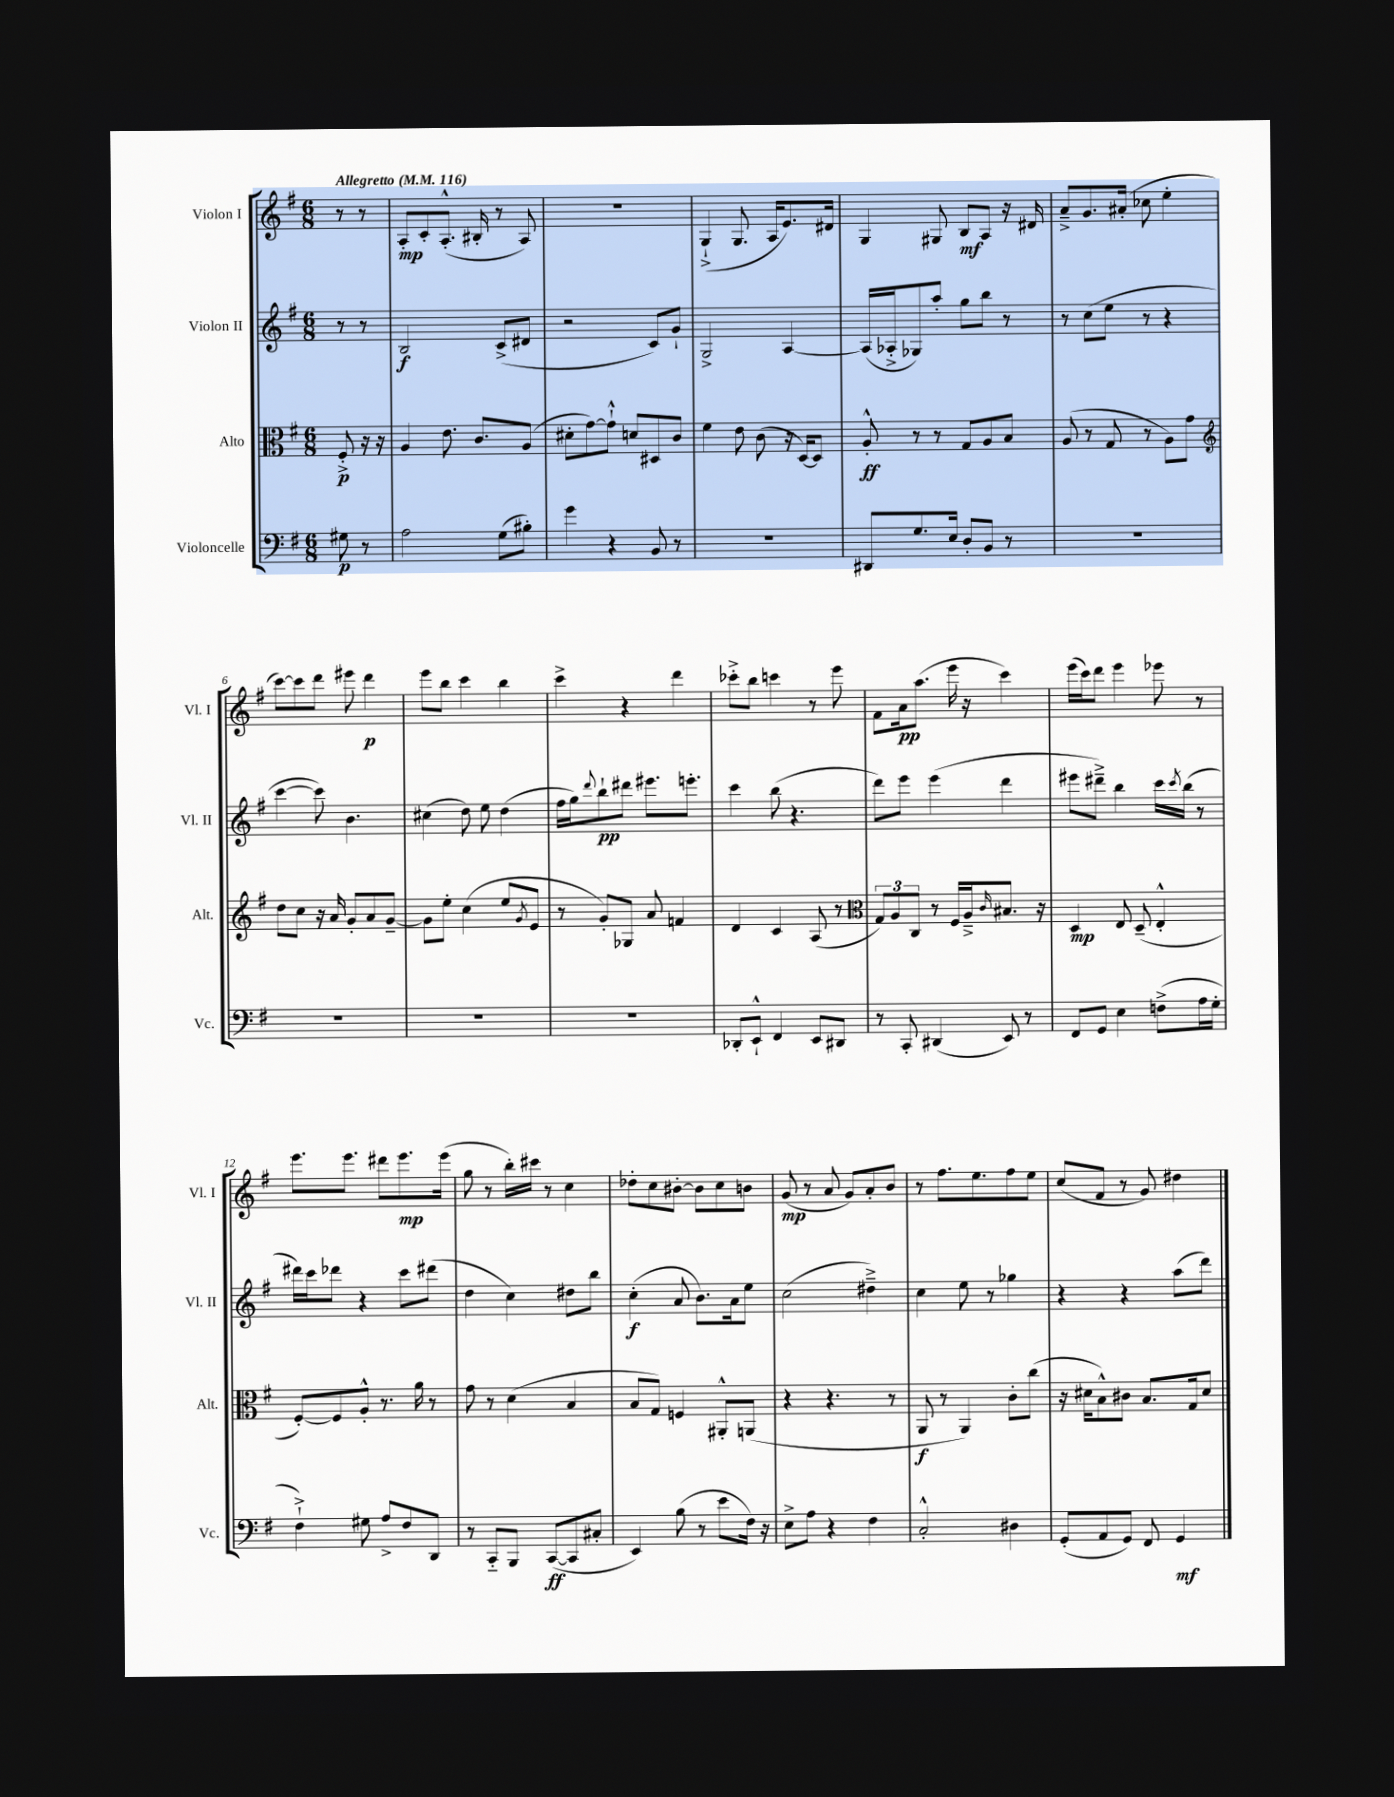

**kern	**dynam	**kern	**dynam	**kern	**dynam	**kern	**dynam
*part4	*part4	*part3	*part3	*part2	*part2	*part1	*part1
*staff4	*staff4	*staff3	*staff3	*staff2	*staff2	*staff1	*staff1
*I"Violoncelle	*	*I"Alto	*	*I"Violon II	*	*I"Violon I	*
*I'Vc.	*	*I'Alt.	*	*I'Vl. II	*	*I'Vl. I	*
*clefF4	*	*clefC3	*	*clefG2	*	*clefG2	*
*k[f#]	*	*k[f#]	*	*k[f#]	*	*k[f#]	*
*M6/8	*	*M6/8	*	*M6/8	*	*M6/8	*
*MM116	*	*MM116	*	*MM116	*	*MM116	*
=	=	=	=	=	=	=	=
!	!	!	!	!	!	!LO:TX:a:B:t=Allegretto	!
8G#X\	p	8F#'^/	p	8r	.	8r	.
8r	.	16r	.	8r	.	8r	.
.	.	16r	.	.	.	.	.
=1	=1	=1	=1	=1	=1	=1	=1
2A\	.	4A/	.	2B/	f	8A'/L	mp
.	.	.	.	.	.	8c'/	.
.	.	8.e\	.	.	.	(8.A'^^/J	.
.	.	8.c/L	.	.	.	16B#X'/	.
(8G\L	.	.	.	(8c^/L	.	8r	.
8B#X'\J)	.	(8A/J	.	8d#X/J	.	8A/)	.
=2	=2	=2	=2	=2	=2	=2	=2
4g\	.	8d#X'\L	.	2r	.	2.r	.
.	.	[8g\)	.	.	.	.	.
4r	.	8g`^^\J]	.	.	.	.	.
.	.	8dn/L	.	.	.	.	.
8BB/	.	8D#X/	.	8c/L)	.	.	.
8r	.	8c/J	.	8g`/J	.	.	.
=3	=3	=3	=3	=3	=3	=3	=3
2.r	.	4f#\	.	2G^/	.	(4G`^/	.
.	.	8e\	.	.	.	8.G/	.
.	.	(8c\	.	.	.	.	.
.	.	.	.	.	.	16A/KL	.
.	.	16r	.	[4A/	.	8.e/)	.
.	.	[16D/KL)	.	.	.	.	.
.	.	8D/J]	.	.	.	.	.
.	.	.	.	.	.	16d#X/Jk	.
=4	=4	=4	=4	=4	=4	=4	=4
8DD#X/L	.	8A'^^/	ff	(16A/LL]	.	4G/	.
.	.	.	.	16A-X'^/J	.	.	.
8.G/	.	8r	.	8G-X/)	.	.	.
.	.	8r	.	8aa'/J	.	8G#X/	.
16E/Jk	.	.	.	.	.	.	.
8D'/L	.	8G/L	.	8gg\L	.	8B/L	mf
8BB/J	.	8A/	.	8bb\J	.	8A/J	.
8r	.	8B/J	.	8r	.	16r	.
.	.	.	.	.	.	16d#X/	.
=5	=5	=5	=5	=5	=5	=5	=5
2.r	.	(8A/	.	8r	.	8a~^/L	.
.	.	8r	.	(8cc\L	.	8.g/	.
.	.	8G/	.	8ee\J	.	.	.
.	.	.	.	.	.	(16a#X'/Jk	.
.	.	8r	.	8r	.	8cc-X\	.
.	.	8A\L)	.	4r	.	4ee'\	.
.	.	8g\J	.	.	.	.	.
!!LO:LB:g=z
=6	=6	=6	=6	=6	=6	=6	=6
*	*	*clefG2	*	*	*	*	*
2.r	.	8dd\L	.	[4ccc\	.	[8ccc\L)	.
.	.	8cc\J	.	.	.	8ccc\]	.
.	.	16r	.	8ccc\])	.	8ddd\J	.
.	.	16a/	.	.	.	.	.
.	.	8g'/L	.	4.b\	.	8eee#X\	.
.	.	8a/	.	.	.	4ddd\	p
.	.	[8g~/J	.	.	.	.	.
=7	=7	=7	=7	=7	=7	=7	=7
2.r	.	8g\L]	.	(4cc#X\	.	8eee\L	.
.	.	8ee'\J	.	.	.	8bb\J	.
.	.	(4cc\	.	8dd\)	.	4ccc\	.
.	.	.	.	8ee\	.	.	.
.	.	8ee/L	.	(4dd\	.	4bb\	.
.	.	8qg/	.	.	.	.	.
.	.	8e/J	.	.	.	.	.
=8	=8	=8	=8	=8	=8	=8	=8
2.r	.	8r	.	16ff#\LL	.	4ccc^\	.
.	.	.	.	16gg\J)	.	.	.
.	.	.	.	8qqddd/	.	.	.
.	.	8g'/L)	.	8bb`\	pp	.	.
.	.	8G-X/J	.	8ddd#X\J	.	4r	.
.	.	8a/	.	8.eee#X\L	.	.	.
.	.	4fn/	.	.	.	4ddd\	.
.	.	.	.	8.eeen'\J	.	.	.
=9	=9	=9	=9	=9	=9	=9	=9
8DD-X'/L	.	4d/	.	4ccc\	.	8ccc-X'^\L	.
8EE`^^/J	.	.	.	.	.	8bb\J	.
4FF#/	.	4c/	.	(8bb\	.	4cccn\	.
.	.	.	.	4.r	.	.	.
8EE/L	.	(8A/	.	.	.	8r	.
8DD#X/J	.	8r	.	.	.	8eee\	.
=10	=10	=10	=10	=10	=10	=10	=10
*	*	*clefC3	*	*	*	*	*
8r	.	12G/L)	.	8ddd\L)	.	8f#\L	.
.	.	12A/	.	.	.	.	.
8CC'/	.	.	.	8eee\J	.	16a\k	pp
.	.	12C/J	.	.	.	.	.
.	.	.	.	.	.	(8.aa\J	.
(4DD#X/	.	8r	.	(4eee\	.	.	.
.	.	16F#/LL	.	.	.	16eee\	.
.	.	16A~^/J	.	.	.	16r	.
.	.	16qqc/	.	.	.	.	.
8EE/)	.	8.B#X/J	.	4ddd\	.	4ccc\)	.
8r	.	.	.	.	.	.	.
.	.	16r	.	.	.	.	.
=11	=11	=11	=11	=11	=11	=11	=11
8FF#/L	.	4D/	mp	8eee#X\L	.	(16eee\LL	.
.	.	.	.	.	.	16ccc\J)	.
8GG/J	.	.	.	8ddd#X~^\J)	.	8ddd\J	.
4E\	.	8E/	.	4bb\	.	4eee\	.
.	.	(8D~/	.	.	.	.	.
(8Fn^\L	.	4E'^^/	.	16ccc\LL	.	8eee-X\	.
.	.	.	.	8qccc/	.	.	.
.	.	.	.	(16bb\JJ	.	.	.
16A\L	.	.	.	8r	.	8r	.
16G'\JJ	.	.	.	.	.	.	.
!!LO:LB:g=z
=12	=12	=12	=12	=12	=12	=12	=12
4F#`^\)	.	[8F#'/L)	.	16ddd#X\LL)	.	8.eee\L	.
.	.	.	.	16ccc\J	.	.	.
.	.	8F#/]	.	8ddd-X\J	.	.	.
.	.	.	.	.	.	8.eee\J	.
8G#X\	.	8A'^^/J	.	4r	.	.	.
8A^/L	.	8.r	.	.	.	8ddd#X\L	.
8F#/	.	.	.	8ccc\L	.	8.eee\	mp
.	.	16a\	.	.	.	.	.
8DD/J	.	8r	.	(8ddd#X\J	.	.	.
.	.	.	.	.	.	(16eee\Jk	.
=13	=13	=13	=13	=13	=13	=13	=13
8r	.	8g\	.	4dd\	.	8gg\	.
8CC/L	.	8r	.	.	.	8r	.
8BBB/J	.	(4d\	.	4cc\)	.	16bb'\LL)	.
.	.	.	.	.	.	16ccc#X\JJ	.
([8CC/L	ff	.	.	.	.	8r	.
8CC/]	.	4B/	.	8dd#X\L	.	4cc\	.
8C#X'/J	.	.	.	8bb\J	.	.	.
=14	=14	=14	=14	=14	=14	=14	=14
4EE/)	.	8B/L	.	(4cc'\	f	8dd-X'\L	.
.	.	8G/J)	.	.	.	8cc\	.
(8B\	.	4Fn/	.	8a/	.	[8b#X'\J	.
8r	.	.	.	8.b\L)	.	8b#\L]	.
8e\L	.	8AA#X'^^/L	.	.	.	8cc\	.
.	.	.	.	16a\k	.	.	.
16F#\Jk)	.	(8AAn/J	.	8ee\J	.	8bn\J	.
16r	.	.	.	.	.	.	.
=15	=15	=15	=15	=15	=15	=15	=15
8E^\L	.	4r	.	(2cc\	.	(8g/	mp
8A\J	.	.	.	.	.	8r	.
4r	.	4.r	.	.	.	8a/	.
.	.	.	.	.	.	8g/L)	.
4F#\	.	.	.	4dd#X~^\)	.	8a'/	.
.	.	8r	.	.	.	8b/J	.
=16	=16	=16	=16	=16	=16	=16	=16
2C'^^/	.	8AA/	f	4cc\	.	8r	.
.	.	8r	.	.	.	8.ff#\L	.
.	.	4AA/)	.	8ee\	.	.	.
.	.	.	.	.	.	8.ee\	.
.	.	.	.	8r	.	.	.
4D#X\	.	8c'\L	.	4gg-X\	.	8ff#\	.
.	.	(8cc\J	.	.	.	8ee\J	.
=17	=17	=17	=17	=17	=17	=17	=17
(8GG'/L	.	16r	.	4r	.	(8cc/L	.
.	.	16d#X\KL	.	.	.	.	.
8AA/	.	8B^^\)	.	.	.	8f#/J	.
8GG/J)	.	8c#X\J	.	4r	.	8r	.
8FF#/	.	8.B/L	.	.	.	8g/)	.
4GG/	mf	.	.	(8aa\L	.	4dd#X\	.
.	.	16G/k	.	.	.	.	.
.	.	8d#/J	.	8ddd\J)	.	.	.
==	==	==	==	==	==	==	==
*-	*-	*-	*-	*-	*-	*-	*-
